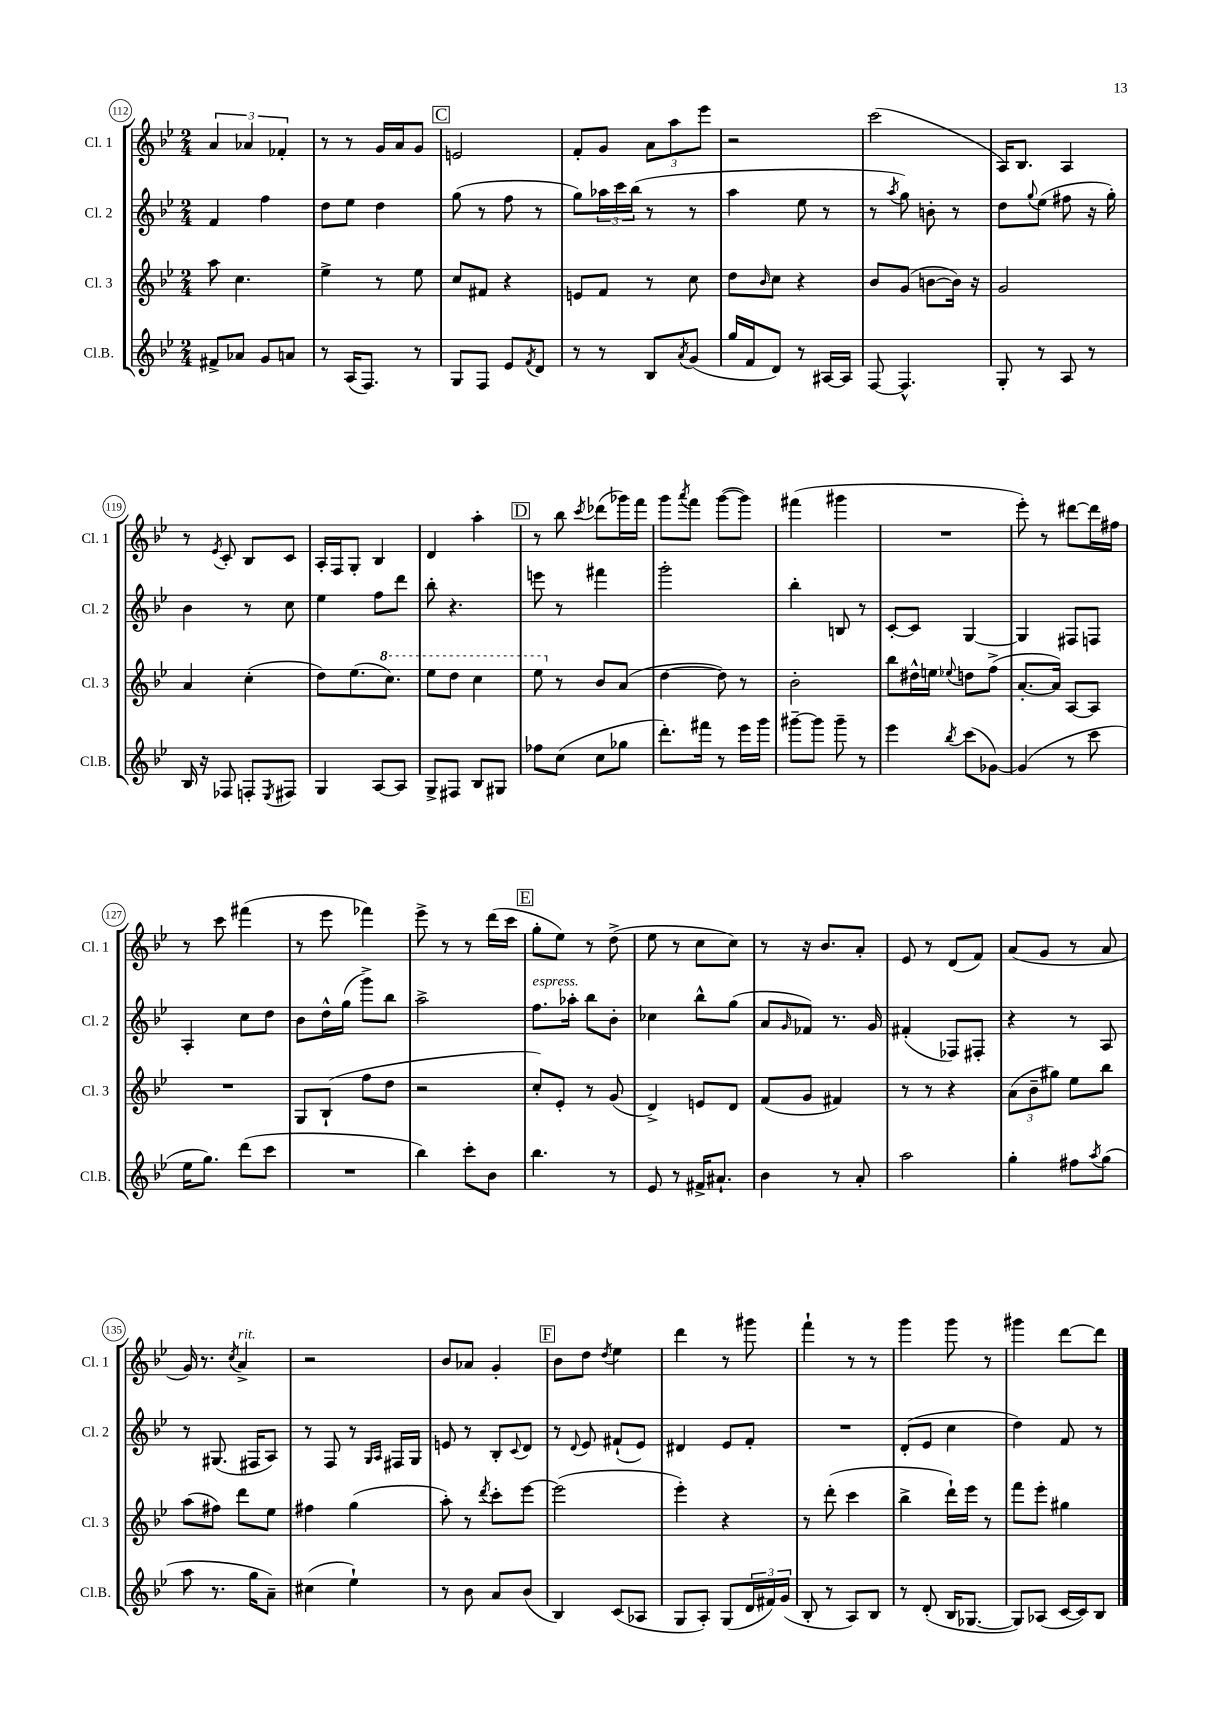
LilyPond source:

<<
\new StaffGroup <<
\new Staff = "s0" \with { instrumentName = "Cl. 1" shortInstrumentName = "Cl. 1" } {
    \clef treble \key bes \major \numericTimeSignature \time 2/4
    \tuplet 3/2 { a'4 aes'4 fes'4-. } |
    r8 r8 g'16 a'16 g'8 |
    \mark \markup { \box "C" } e'2 |
    f'8-. g'8 \tuplet 3/2 { a'8 a''8 ees'''8 } |
    r2 |
    c'''2( |
    a16) bes8. a4 |
    r8 \acciaccatura { ees'8 } c'8-. bes8 c'8 |
    a16-. f16 g8-. bes4 |
    d'4 a''4-. |
    \mark \markup { \box "D" } r8 bes''8 \acciaccatura { c'''8 } des'''8( ges'''16) f'''16 |
    g'''8 \acciaccatura { a'''8 } f'''8 g'''8~( g'''8) |
    fis'''4( gis'''4 |
    R2 |
    ees'''8-.) r8 dis'''8~ dis'''16 fis''16 |
    r8 c'''8 fis'''4( |
    r8 ees'''8 fes'''4) |
    ees'''8-> r8 r8 d'''16( c'''16 |
    \mark \markup { \box "E" } g''8-. ees''8) r8 d''8->( |
    ees''8 r8 c''8 c''8) |
    r8 r16 bes'8. a'8-. |
    ees'8 r8 d'8( f'8) |
    a'8( g'8 r8 a'8 |
    g'16) r8. \acciaccatura { c''8 } a'4->^\markup { \italic "rit." } |
    r2 |
    bes'8 aes'8 g'4-. |
    \mark \markup { \box "F" } bes'8 d''8 \acciaccatura { d''8 } ees''4 |
    d'''4 r8 gis'''8 |
    f'''4-! r8 r8 |
    g'''4 g'''8 r8 |
    gis'''4 d'''8~ d'''8 \bar "|." |
}
\new Staff = "s1" \with { instrumentName = "Cl. 2" shortInstrumentName = "Cl. 2" } {
    \clef treble \key bes \major \numericTimeSignature \time 2/4
    f'4 f''4 |
    d''8 ees''8 d''4 |
    \mark \markup { \box "C" } g''8( r8 f''8 r8 |
    g''8) \tuplet 3/2 { aes''16 c'''16 bes''16( } r8 r8 |
    a''4 ees''8 r8 |
    r8 \acciaccatura { a''8 } g''8) b'8-. r8 |
    d''8 \appoggiatura { g''8 } ees''8( fis''8 r16 g''16-.) |
    bes'4 r8 c''8 |
    ees''4 f''8 d'''8 |
    bes''8-. r4. |
    \mark \markup { \box "D" } e'''8 r8 fis'''4 |
    g'''2-. |
    bes''4-. b8 r8 |
    c'8~-. c'8 g4~ |
    g4 fis8 f8 |
    a4-. c''8 d''8 |
    bes'8 d''16-^ g''16( g'''8->) bes''8 |
    a''2-> |
    \mark \markup { \box "E" } f''8.^\markup { \italic "espress." } aes''16-. bes''8 bes'8-. |
    ces''4 bes''8-^ g''8( |
    a'8 \grace { g'16 } fes'8) r8. g'16 |
    fis'4-.( fes8) fis8-. |
    r4 r8 a8 |
    r8 gis8.( fis16 a8) |
    r8 f8 r8 \grace { g16 a16 } fis16 g16 |
    e'8 r8 bes8-. \appoggiatura { c'8 } d'8 |
    \mark \markup { \box "F" } r8 \appoggiatura { d'8 } ees'8 fis'8-!( ees'8) |
    dis'4 ees'8 f'8-. |
    R2 |
    d'8-.( ees'8 c''4 |
    d''4) f'8 r8 \bar "|." |
}
\new Staff = "s2" \with { instrumentName = "Cl. 3" shortInstrumentName = "Cl. 3" } {
    \clef treble \key bes \major \numericTimeSignature \time 2/4
    a''8 c''4. |
    ees''4-> r8 ees''8 |
    \mark \markup { \box "C" } c''8 fis'8 r4 |
    e'8 f'8 r8 c''8 |
    d''8 \grace { bes'16 } c''8 r4 |
    bes'8 g'8( b'8~ b'16) r16 |
    g'2 |
    a'4 c''4-.( |
    d''8) ees''8.( \ottava #1 c'''8.) |
    ees'''8 d'''8 c'''4 |
    \mark \markup { \box "D" } ees'''8 \ottava #0 r8 bes'8 a'8( |
    d''4~ d''8) r8 |
    bes'2-. |
    bes''8 dis''16-^ e''16 \appoggiatura { ees''8 } d''8 f''8->( |
    a'8.~-. a'16) a8~ a8 |
    R2 |
    g8 bes8-!( f''8 d''8 |
    r2 |
    \mark \markup { \box "E" } c''8-.) ees'8-. r8 g'8( |
    d'4->) e'8 d'8 |
    f'8( g'8 fis'4) |
    r8 r8 r4 |
    \tuplet 3/2 { a'8( bes'8-- gis''8) } ees''8 bes''8 |
    a''8( fis''8) d'''8 ees''8 |
    fis''4 g''4( |
    a''8-.) r8 \acciaccatura { d'''8 } c'''8-. ees'''8~ |
    \mark \markup { \box "F" } ees'''2( |
    ees'''4-.) r4 |
    r8 d'''8-.( c'''4 |
    bes''4-> d'''16-!) ees'''16 r8 |
    f'''8 ees'''8-. gis''4 \bar "|." |
}
\new Staff = "s3" \with { instrumentName = "Cl.B." shortInstrumentName = "Cl.B." } {
    \clef treble \key bes \major \numericTimeSignature \time 2/4
    fis'8-> aes'8 g'8 a'8 |
    r8 a16( f8.) r8 |
    \mark \markup { \box "C" } g8 f8 ees'8 \acciaccatura { f'8 } d'8 |
    r8 r8 bes8 \acciaccatura { a'8 } g'8( |
    g''16 f'16 d'8) r8 ais16~ ais16 |
    f8~ f4.-^ |
    g8-. r8 a8 r8 |
    bes16 r16 fes8 f8-. \acciaccatura { ees8 } fis8 |
    g4 a8~ a8 |
    g8-> fis8 bes8 gis8 |
    \mark \markup { \box "D" } fes''8 c''8( c''8 ges''8 |
    d'''8.-.) fis'''16 r8 ees'''16 g'''16 |
    gis'''8~-- gis'''8 gis'''8-- r8 |
    ees'''4 \acciaccatura { bes''8 } c'''8( ges'8~) |
    ges'4( r8 c'''8 |
    ees''16 g''8.) d'''8( c'''8 |
    R2 |
    bes''4) c'''8-. bes'8 |
    \mark \markup { \box "E" } bes''4. r8 |
    ees'8 r8 fis'16-> ais'8.-! |
    bes'4 r8 a'8-. |
    a''2 |
    g''4-. fis''8 \acciaccatura { a''8 } g''8( |
    a''8 r8. g''16 a'8--) |
    cis''4( ees''4-!) |
    r8 bes'8 a'8 bes'8( |
    \mark \markup { \box "F" } bes4) c'8( aes8 |
    g8 a8-.) g8( \tuplet 3/2 { d'16 fis'16) g'16( } |
    bes8-. r8 a8) bes8 |
    r8 d'8-.( bes16 ges8.~ |
    ges8) aes8( c'16~ c'16) bes8 \bar "|." |
}
>>
>>
\layout { \context { \Score currentBarNumber = #112 \override BarNumber.stencil = #(make-stencil-circler 0.1 0.3 ly:text-interface::print) } }
